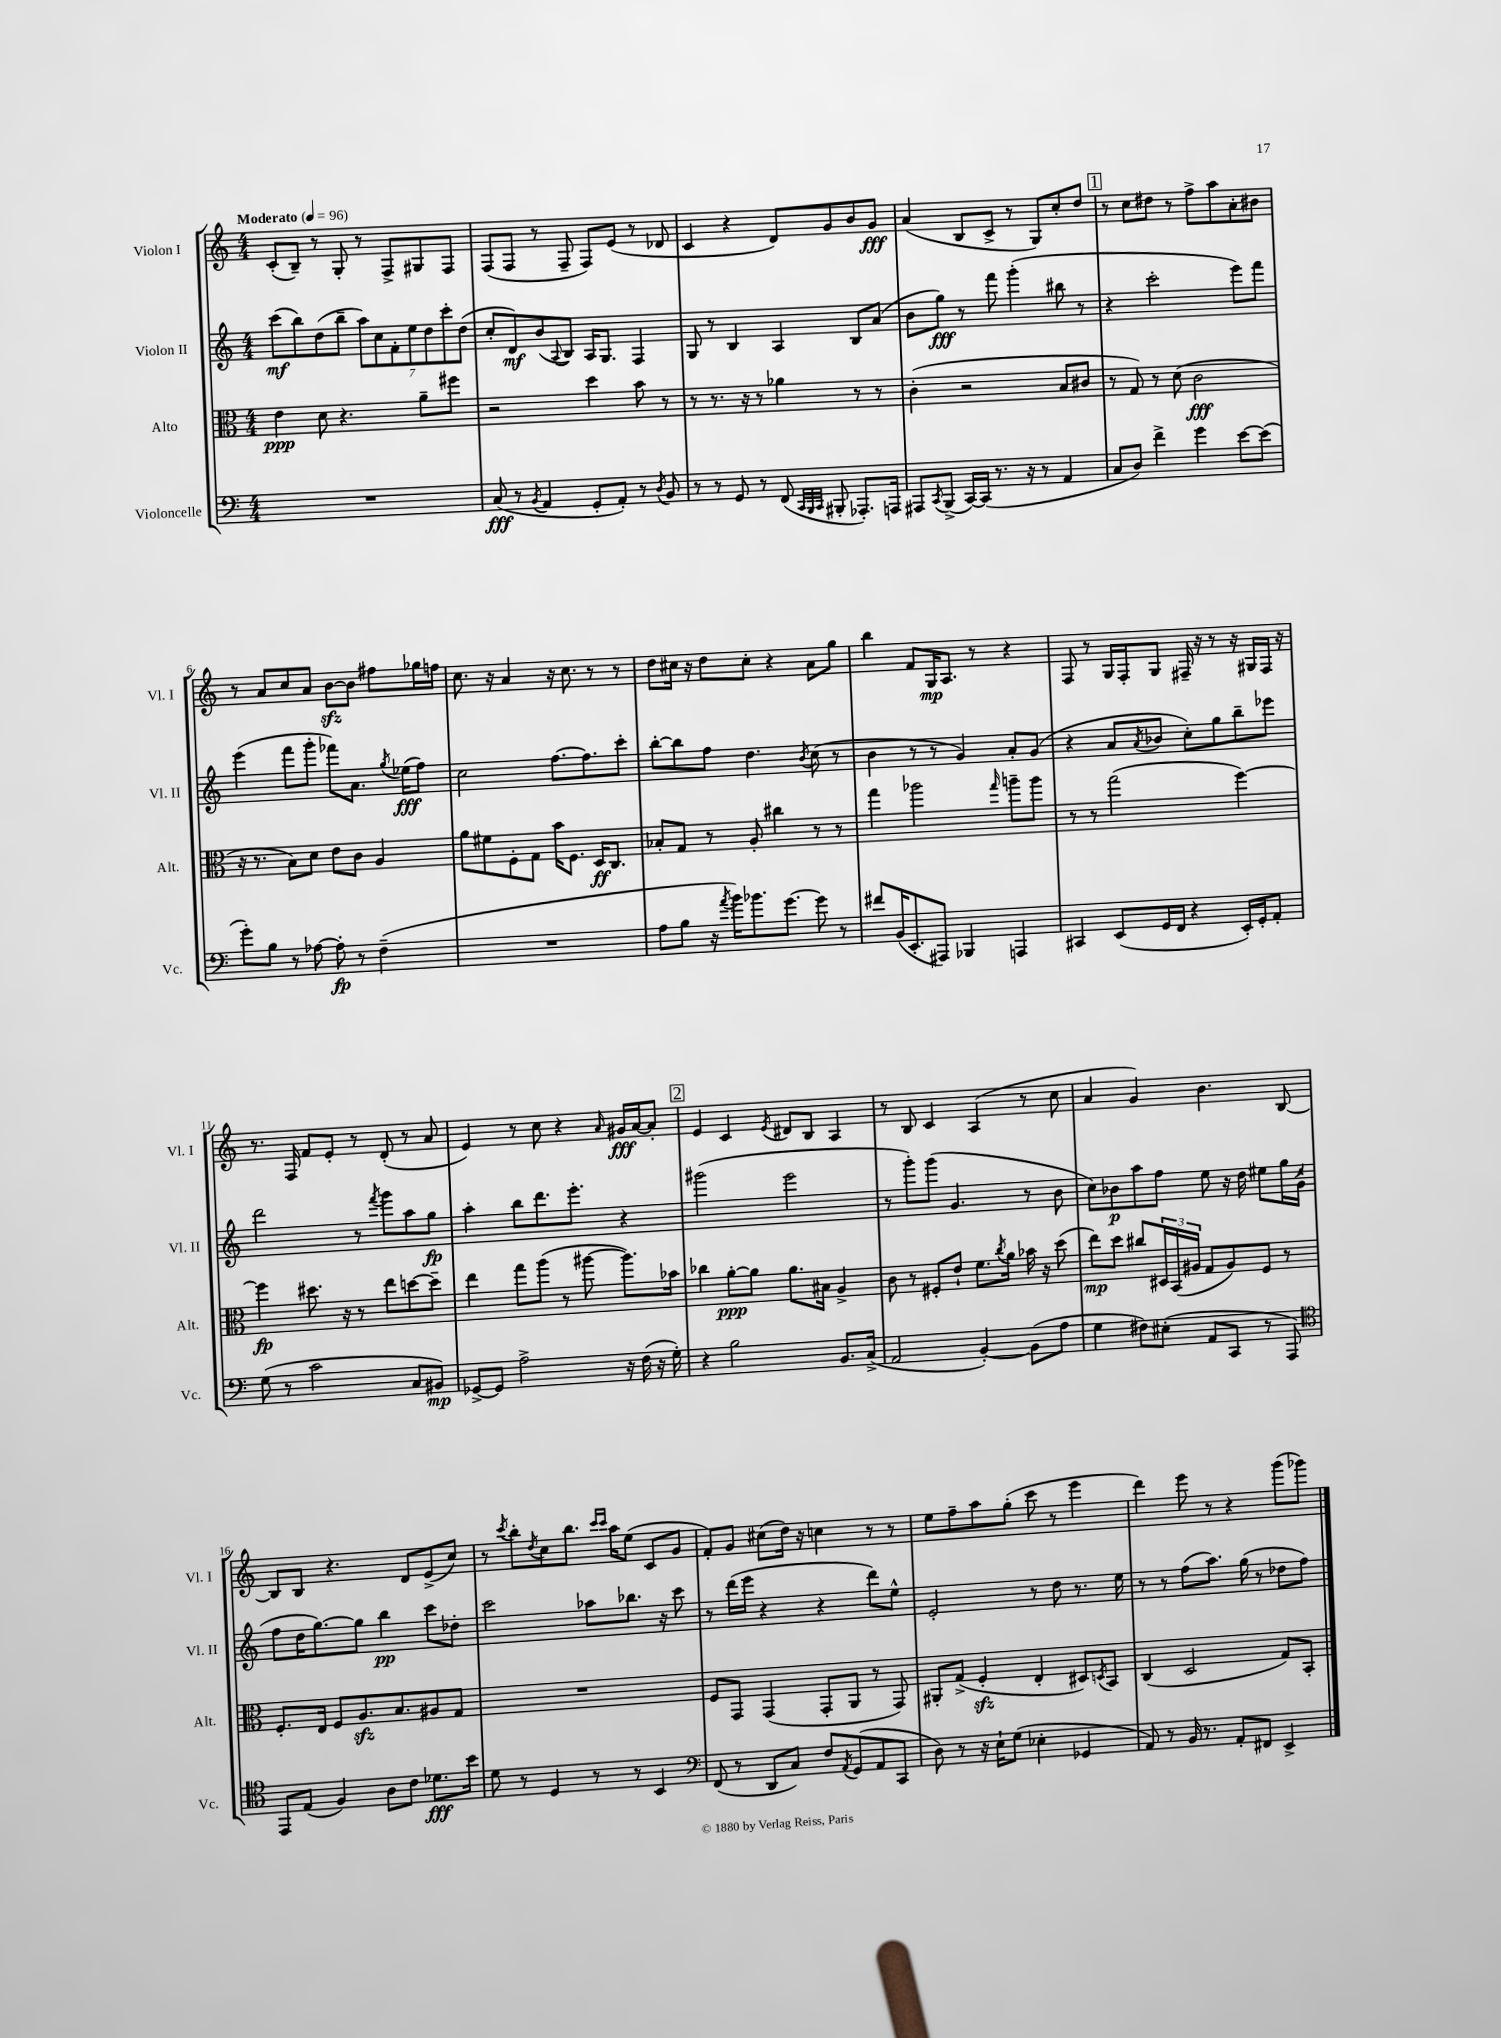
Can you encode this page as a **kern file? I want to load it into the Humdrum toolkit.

**kern	**dynam	**kern	**dynam	**kern	**dynam	**kern	**dynam
*part4	*part4	*part3	*part3	*part2	*part2	*part1	*part1
*staff4	*staff4	*staff3	*staff3	*staff2	*staff2	*staff1	*staff1
*I"Violoncelle	*	*I"Alto	*	*I"Violon II	*	*I"Violon I	*
*I'Vc.	*	*I'Alt.	*	*I'Vl. II	*	*I'Vl. I	*
*clefF4	*	*clefC3	*	*clefG2	*	*clefG2	*
*k[]	*	*k[]	*	*k[]	*	*k[]	*
*M4/4	*	*M4/4	*	*M4/4	*	*M4/4	*
*MM96	*	*MM96	*	*MM96	*	*MM96	*
=1	=1	=1	=1	=1	=1	=1	=1
!	!	!	!	!	!	!LO:TX:a:B:t=Moderato	!
1r	.	4e\	ppp	(8ccc\L	mf	(8c'/L	.
.	.	.	.	8bb\)	.	8B~/J)	.
.	.	8d\	.	(8dd\	.	8r	.
.	.	4.r	.	8bb~\J	.	8G'/	.
.	.	.	.	14aa\L)	.	8r	.
.	.	.	.	14cc\	.	.	.
.	.	.	.	.	.	8F^/L	.
.	.	.	.	14f'\	.	.	.
.	.	.	.	14ee\	.	.	.
.	.	8a~\L	.	.	.	8G#X/	.
.	.	.	.	14dd\	.	.	.
.	.	.	.	14ccc'\	.	.	.
.	.	8ff#X\J	.	.	.	8F/J	.
.	.	.	.	(14dd\J	.	.	.
=2	=2	=2	=2	=2	=2	=2	=2
(8C/	fff	2r	.	8cc'/L	.	(8F/L	.
8r	.	.	.	8d/)	mf	8F/J	.
8qBB/	.	.	.	.	.	.	.
4AA/	.	.	.	(8b/	.	8r	.
.	.	.	.	8qqA/	.	.	.
.	.	.	.	8B/J)	.	8F~/	.
8GG'/L	.	4dd\	.	16A/KL	.	8F/L)	.
.	.	.	.	8.G/J	.	.	.
8AA'/J)	.	.	.	.	.	(8e/J	.
8r	.	8b\	.	4F/	.	8r	.
8qD/	.	.	.	.	.	.	.
8BB/	.	8r	.	.	.	8d-X/	.
=3	=3	=3	=3	=3	=3	=3	=3
8r	.	8r	.	8G/	.	4c/	.
8r	.	8.r	.	8r	.	.	.
8GG/	.	.	.	4B/	.	4r	.
.	.	16r	.	.	.	.	.
8r	.	8r	.	.	.	.	.
(8FF/	.	4a-X\	.	4A/	.	8d/L)	.
32qqCC/LLL	.	.	.	.	.	.	.
32qqBBB/	.	.	.	.	.	.	.
32qqCC/JJJ	.	.	.	.	.	.	.
8BBB#X'/	.	.	.	.	.	8g/	.
8.AAA-X'/L)	.	8r	.	8B/L	.	8b/	.
.	.	8r	.	(8a/J	.	8g/J	fff
16AAAn/Jk	.	.	.	.	.	.	.
=4	=4	=4	=4	=4	=4	=4	=4
8AAA#X/L	.	(4c'\	.	8b\L	.	(4a/	.
8qCC/	.	.	.	.	.	.	.
(8BBB^/J	.	.	.	8gg\J)	fff	.	.
[16CC/LL)	.	2r	.	8r	.	8B/L	.
(16CC/JJ]	.	.	.	.	.	.	.
8.r	.	.	.	8fff\	.	8c^/J	.
.	.	.	.	(4ggg'\	.	8r	.
16r	.	.	.	.	.	.	.
8r	.	.	.	.	.	8G/L)	.
4AA/	.	8B/L	.	8bb#X\	.	8cc'/	.
.	.	8c#X/J	.	8r	.	8dd/J	.
!!LO:REH:place=s1:t=1
=5	=5	=5	=5	=5	=5	=5	=5
8C/L	.	8r	.	4r	.	8r	.
8D/J)	.	8G/)	.	.	.	8cc\L	.
4f^\	.	8r	.	2ccc'\	.	8dd#X\J	.
.	.	(8d\	.	.	.	8r	.
4g\	.	2c\	fff	.	.	8ff^\L	.
.	.	.	.	.	.	8aa\	.
[8e\L	.	.	.	8eee\L)	.	8a'\	.
(8e\J]	.	.	.	8fff\J	.	8b#X\J	.
!!LO:LB:g=z
=6	=6	=6	=6	=6	=6	=6	=6
8g'\L)	.	16r	.	(4eee\	.	8r	.
.	.	8.r	.	.	.	.	.
8B\J	.	.	.	.	.	8a/L	.
8r	.	8B\L)	.	8fff\L	.	8cc/	.
[8A-X\	.	8d\J	.	8ggg'\J	.	8a/J	.
8A-'\]	fp	8e\L	.	8fff-X\L)	.	[8bzz\L	.
8r	.	8c\J	.	8.a\J	.	8b\J]	.
(4F~\	.	4A/	.	.	.	8ff#X\L	.
.	.	.	.	8qgg/	.	.	.
.	.	.	.	(16ee-X\KL	fff	.	.
.	.	.	.	8ff\J)	.	16gg-X\L	.
.	.	.	.	.	.	16ffn\JJ	.
=7	=7	=7	=7	=7	=7	=7	=7
1r	.	8a\L	.	2cc\	.	8.cc\	.
.	.	8f#X\	.	.	.	.	.
.	.	.	.	.	.	16r	.
.	.	8F'\	.	.	.	4a/	.
.	.	8G\J	.	.	.	.	.
.	.	16b\KL	.	[8.ff\L	.	16r	.
.	.	8.F\J	.	.	.	8.cc\	.
.	.	.	.	8.ff\]	.	.	.
.	.	16D/KL	ff	.	.	8r	.
.	.	8.C/J	.	.	.	.	.
.	.	.	.	8ccc'\J	.	8r	.
=8	=8	=8	=8	=8	=8	=8	=8
8A\L	.	8B-X'/L	.	[8bb'\L	.	8dd\L	.
8B\J	.	8G/J	.	8bb\]	.	16cc#X\Jk	.
.	.	.	.	.	.	16r	.
16r	.	8r	.	8ff\J	.	8dd\L	.
8qa/	.	.	.	.	.	.	.
16b\KL)	.	.	.	.	.	.	.
8.b-X\	.	8A'/	.	4.dd\	.	8cc#'\J	.
.	.	4cc#X\	.	.	.	4r	.
[8.g\J	.	.	.	.	.	.	.
.	.	.	.	8qb/	.	.	.
8g\]	.	8r	.	(8cc\	.	8a\L	.
8r	.	8r	.	8r	.	8gg\J	.
=9	=9	=9	=9	=9	=9	=9	=9
8f#X/L	.	4gg\	.	4b\	.	4bb\	.
(16BB/K	.	.	.	.	.	.	.
8.EE'/	.	.	.	.	.	.	.
.	.	2aa-X\	.	8r	.	8f/L	.
8AAA#X/J)	.	.	.	8r	.	16G/K	mp
.	.	.	.	.	.	8.A/J	.
4BBB-X/	.	.	.	4g/)	.	.	.
.	.	.	.	.	.	8r	.
.	.	16qqgg/	.	.	.	.	.
4AAAn/	.	8aan~\L	.	8a'/L	.	4r	.
.	.	8aa\J	.	(8g/J	.	.	.
=10	=10	=10	=10	=10	=10	=10	=10
4CC#X/	.	8r	.	4r	.	8F/	.
.	.	8r	.	.	.	8r	.
(8EE/L	.	(2gg\	.	8a/L	.	16G/LL	.
.	.	.	.	.	.	16F'/J	.
.	.	.	.	8qa/	.	.	.
16GG/L	.	.	.	8b-X/J	.	8G/J	.
16FF/JJ	.	.	.	.	.	.	.
4r	.	.	.	8cc'\L)	.	16F#X~/	.
.	.	.	.	.	.	16r	.
.	.	.	.	8gg\	.	8r	.
16EE'/LL)	.	[4ff\)	.	8bb~\	.	16r	.
16GG'/J	.	.	.	.	.	16G#X/LL	.
8AA'/J	.	.	.	8eee-X\J	.	16F#/JJ	.
.	.	.	.	.	.	16r	.
!!LO:LB:g=z
=11	=11	=11	=11	=11	=11	=11	=11
(8G\	.	4ff\]	fp	2ddd\	.	8.r	.
8r	.	.	.	.	.	.	.
.	.	.	.	.	.	16F/	.
2c\	.	8.dd#X\	.	.	.	8f/L	.
.	.	.	.	.	.	8e'/J	.
.	.	16r	.	.	.	.	.
.	.	8r	.	8r	.	8r	.
.	.	.	.	8qfff/	.	.	.
.	.	8ee\L	.	8ggg\L	.	(8d'/	.
8C/L	.	[8ddn\	.	8aa\	.	8r	.
8BB#X/J)	mp	8dd~\J]	.	8gg\J	fp	8a/	.
=12	=12	=12	=12	=12	=12	=12	=12
[8GG-X^/L	.	4ee\	.	4aa'\	.	4e/)	.
8GG-/J]	.	.	.	.	.	.	.
2A^\	.	8gg\L	.	8bb\L	.	8r	.
.	.	(8aa\J	.	8.ddd\	.	8cc\	.
.	.	8r	.	.	.	4r	.
.	.	.	.	8.eee'\J	.	.	.
.	.	[8aa#X\	.	.	.	.	.
.	.	.	.	.	.	16qqa/	.
16r	.	8.aa#\L])	.	4r	.	16g#X/LL	fff
(16F\	.	.	.	.	.	[16a/J	.
16r	.	.	.	.	.	8a'/J]	.
16G'\)	.	16b-X\Jk	.	.	.	.	.
!!LO:REH:place=s1:t=2
=13	=13	=13	=13	=13	=13	=13	=13
4r	.	4cc-X\	.	(2ggg#X\	.	4e/	.
2B\	.	[8a'\L	ppp	.	.	4c/	.
.	.	8a\J]	.	.	.	.	.
.	.	.	.	.	.	8qe/	.
.	.	8.a\L	.	2eee\	.	8d#X/L	.
.	.	.	.	.	.	8B/J	.
.	.	16B#X\Jk	.	.	.	.	.
8.BB/L	.	4A^/	.	.	.	4A/	.
(16C^/Jk	.	.	.	.	.	.	.
=14	=14	=14	=14	=14	=14	=14	=14
2AA/	.	8c\	.	8r	.	8r	.
.	.	8r	.	8ggg'\L)	.	8B/	.
.	.	8F#X'/L	.	(8ggg\J	.	4c/	.
.	.	8e`/J	.	4.g/	.	.	.
[4BB'/)	.	8.f\L	.	.	.	(4A/	.
.	.	8qcc/	.	.	.	.	.
.	.	16a\Jk	.	.	.	.	.
(8BB\L]	.	16b-X\	.	8r	.	8r	.
.	.	16r	.	.	.	.	.
8A\J	.	(8dd\	.	8b\	.	8cc\	.
=15	=15	=15	=15	=15	=15	=15	=15
4G\	.	8ee\L)	mp	8cc\L)	.	4a/	.
.	.	8dd\J	.	8b-X\	p	.	.
8F#X\L)	.	8cc#X/L	.	8aa\	.	4g/)	.
(8E#X'\J	.	24D#X/L	.	8ff\J	.	.	.
.	.	(24BB/	.	.	.	.	.
.	.	24A#X/JJ	.	.	.	.	.
8AA/L	.	8G/L	.	8ee\	.	4.b\	.
8CC/J	.	8A#/)	.	16r	.	.	.
.	.	.	.	16dd\	.	.	.
8r	.	8F/J	.	8ee#X\L	.	.	.
8AAA/)	.	8r	.	16gg\L	.	[8B/	.
.	.	.	.	(16g^^\JJ	.	.	.
!!LO:LB:g=z
=16	=16	=16	=16	=16	=16	=16	=16
*clefC4	*	*	*	*	*	*	*
8EE/L	.	8.F'/L	.	8ff\L	.	8B/L]	.
(8E/J	.	.	.	16dd\K	.	8B/J	.
.	.	16E/Jk	.	[8.gg\)	.	.	.
4F/)	.	8F/L	.	.	.	4.r	.
.	.	8.Azz/	.	8gg\J]	.	.	.
8A\L	.	.	.	4bb\	pp	.	.
.	.	8.B/	.	.	.	.	.
8c\J	.	.	.	.	.	8d/L	.
8.d-X\L	fff	8A#X/	.	8ccc\L	.	(8e^/	.
.	.	8G/J	.	8dd-X'\J	.	8cc/J)	.
16b\Jk	.	.	.	.	.	.	.
=17	=17	=17	=17	=17	=17	=17	=17
8d\	.	1r	.	2ccc\	.	8r	.
.	.	.	.	.	.	8qccc/	.
8r	.	.	.	.	.	8bb'\L	.
.	.	.	.	.	.	8qdd/	.
4D/	.	.	.	.	.	8cc\	.
.	.	.	.	.	.	8.bb\J	.
8r	.	.	.	8aa-X\L	.	.	.
.	.	.	.	.	.	16qqccc/LL	.
.	.	.	.	.	.	16qqccc/JJ	.
.	.	.	.	.	.	16aa\KL	.
8r	.	.	.	8.bb-X\J	.	(8ee\J	.
4BB/	.	.	.	.	.	8c/L	.
.	.	.	.	16r	.	.	.
.	.	.	.	8ccc\	.	8g/J	.
=18	=18	=18	=18	=18	=18	=18	=18
*clefF4	*	*	*	*	*	*	*
(8FF/	.	8F/L	.	8r	.	8f'/L)	.
8r	.	8GG/J	.	(16ddd\LL	.	8g/J	.
.	.	.	.	16eee\JJ	.	.	.
8DD/L	.	(4GG/	.	4r	.	(8cc#X\L	.
8C/J)	.	.	.	.	.	16dd\Jk)	.
.	.	.	.	.	.	16r	.
8F/L	.	8GG'/L	.	4r	.	4ccn\	.
8qAA/	.	.	.	.	.	.	.
(8GG/	.	8AA/J	.	.	.	.	.
8AA/	.	8r	.	8ddd\L)	.	8r	.
8CC/J	.	8GG/)	.	8ee^^\J	.	8r	.
=19	=19	=19	=19	=19	=19	=19	=19
8D\)	.	8AA#X'/L	.	2e'/	.	8ee\L	.
8r	.	(8G^/J	.	.	.	8ff~\	.
16r	.	4Fzz'/	.	.	.	8aa\	.
16E`\KL	.	.	.	.	.	.	.
(8G\J	.	.	.	.	.	(8gg'\J	.
4E-X'\	.	4E'/	.	8r	.	8ccc\	.
.	.	.	.	8dd\	.	8r	.
4GG-X/	.	8D#X/L)	.	8.r	.	4eee\	.
.	.	8qDn/	.	.	.	.	.
.	.	8BB/J	.	.	.	.	.
.	.	.	.	16ee\	.	.	.
=20	=20	=20	=20	=20	=20	=20	=20
8AA/)	.	(4C/	.	8r	.	4ddd\)	.
8r	.	.	.	8r	.	.	.
16BB/	.	2D/	.	(8ff\L	.	8eee\	.
8.r	.	.	.	.	.	.	.
.	.	.	.	8.aa\J)	.	8r	.
8AA'/L	.	.	.	.	.	4r	.
.	.	.	.	(16gg\	.	.	.
8FF#X/J	.	.	.	8r	.	.	.
4EE^/	.	8G/L)	.	8dd-X\L	.	(8ggg\L	.
.	.	8BB'/J	.	8ff\J)	.	8ggg-X\J)	.
==	==	==	==	==	==	==	==
*-	*-	*-	*-	*-	*-	*-	*-
